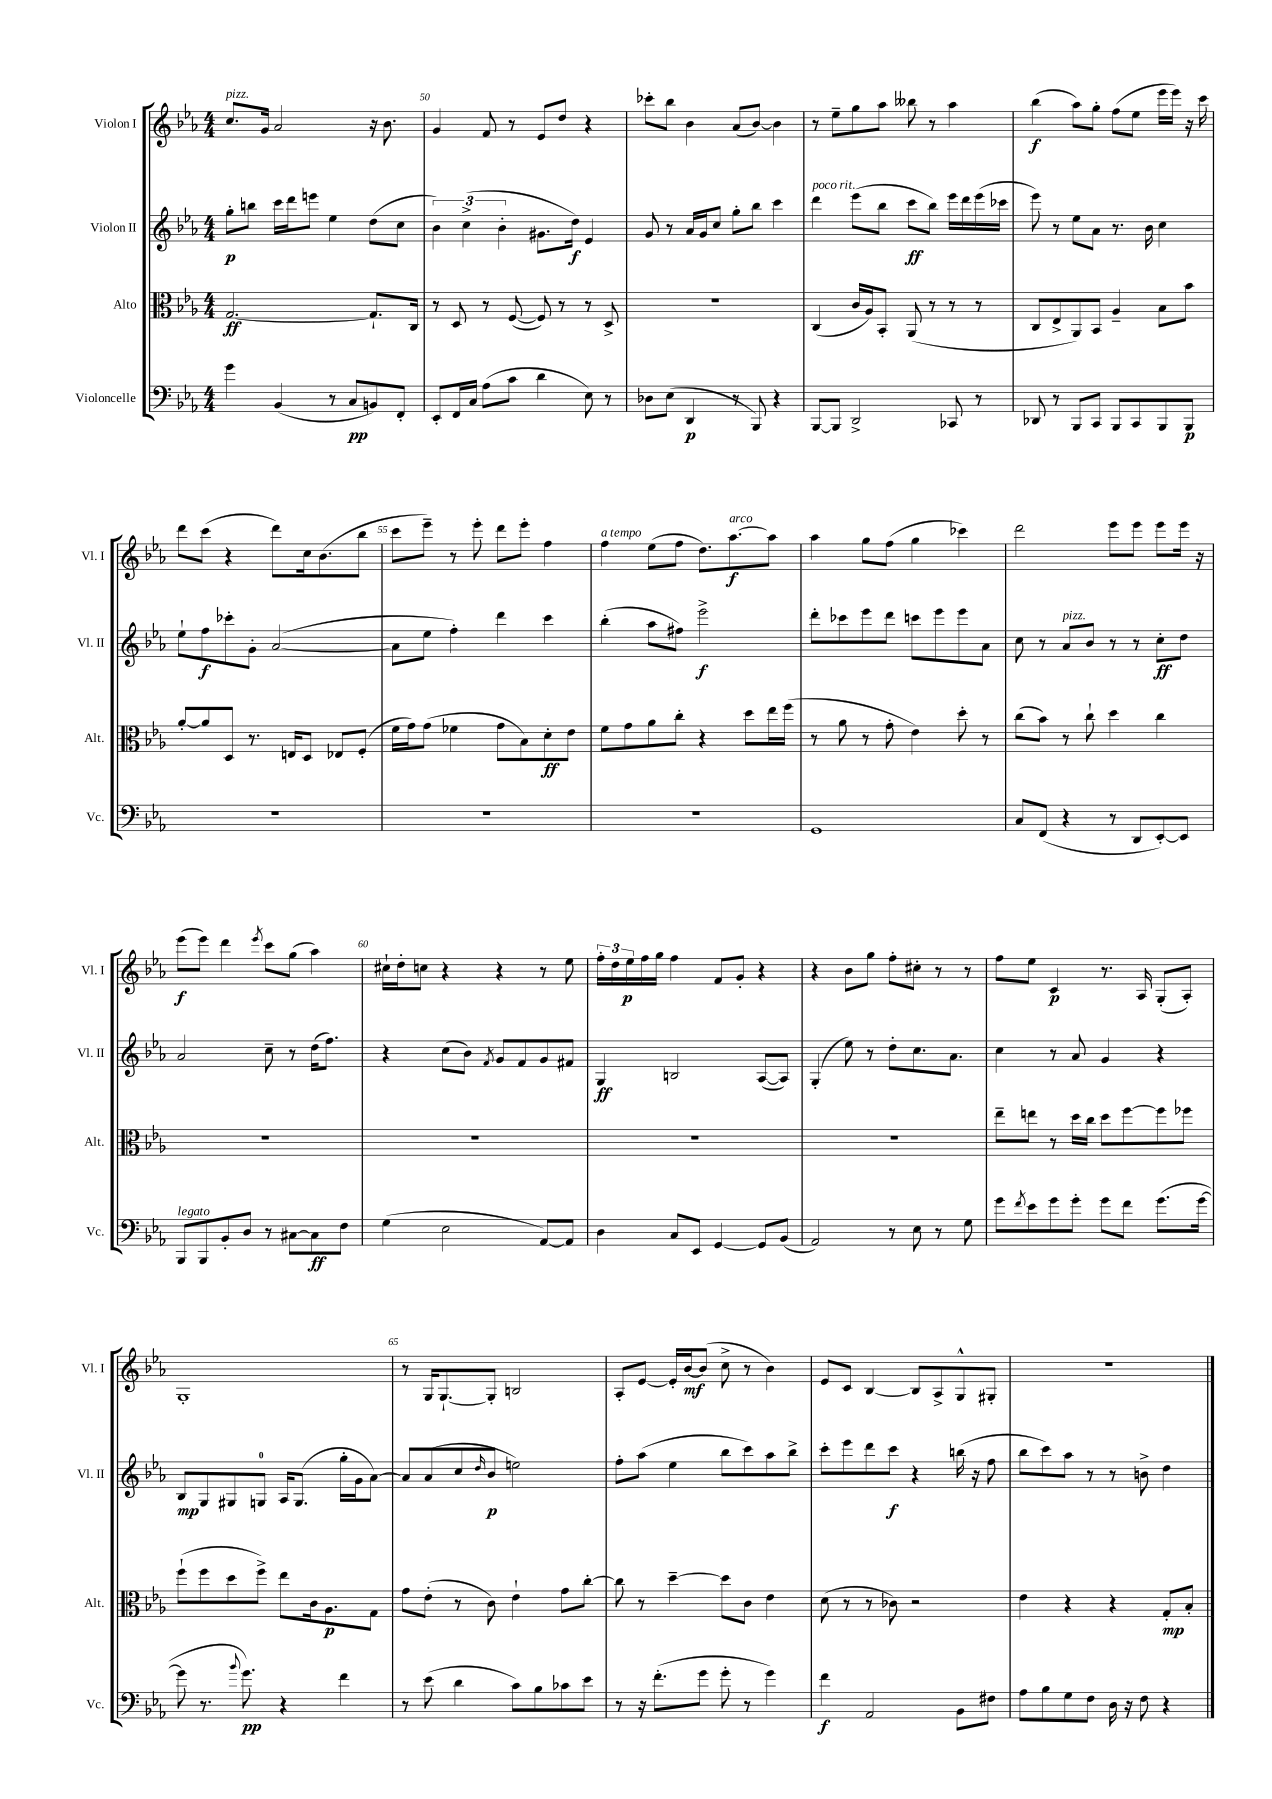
<<
\new StaffGroup <<
\new Staff = "s0" \with { instrumentName = "Violon I" shortInstrumentName = "Vl. I" } {
    \clef treble \key ees \major \numericTimeSignature \time 4/4
    c''8.^\markup { \italic "pizz." } g'16 aes'2 r16 bes'8. |
    g'4 f'8 r8 ees'8 d''8 r4 |
    ces'''8-. bes''8 bes'4 aes'8( bes'8~) bes'4 |
    r8 ees''8-- g''8 aes''8 beses''8 r8 aes''4 |
    bes''4\f( aes''8) g''8-. f''8( ees''8 ees'''16 ees'''16) r16 c'''16 |
    d'''8 c'''8( r4 d'''8) c''16 bes'8.( bes''8 |
    c'''8 ees'''8--) r8 ees'''8-. d'''8 ees'''8-. f''4 |
    f''4^\markup { \italic "a tempo" } ees''8( f''8 d''8.) aes''8.~\f^\markup { \italic "arco" } aes''8 |
    aes''4 g''8 f''8( g''4 ces'''4) |
    d'''2 ees'''8 ees'''8 ees'''8 ees'''16 r16 |
    ees'''8\f( ees'''8) d'''4 \acciaccatura { ees'''8 } c'''8 g''8( aes''4) |
    cis''16-! d''16-. c''8 r4 r4 r8 ees''8 |
    \tuplet 3/2 { f''16-. d''16 ees''16\p } f''16 g''16 f''4 f'8 g'8-. r4 |
    r4 bes'8 g''8 f''8-. cis''8-. r8 r8 |
    f''8 ees''8 c'4\p r8. aes16 g8-.( aes8-.) |
    g1-. |
    r8 g16 g8.~-! g8-. b2 |
    aes8-. ees'8~ ees'16-. bes'16~\mf bes'8( c''8-> r8 bes'4) |
    ees'8 c'8 bes4~ bes8 aes8-> g8-^ gis8-. |
    R1 \bar "|." |
}
\new Staff = "s1" \with { instrumentName = "Violon II" shortInstrumentName = "Vl. II" } {
    \clef treble \key ees \major \numericTimeSignature \time 4/4
    g''8-.\p b''8 c'''16 d'''16 e'''8 ees''4 d''8( c''8 |
    \tuplet 3/2 { bes'4) c''4->( bes'4-. } gis'8. d''16\f) ees'4 |
    g'8 r8 aes'16 g'16 c''8 g''8-. bes''8 c'''4 |
    d'''4^\markup { \italic "poco rit." } ees'''8( bes''8 c'''8\ff bes''8) ees'''16 d'''16 ees'''16( ces'''16 |
    ees'''8) r8 ees''8 aes'8 r8. bes'16 c''4 |
    ees''8-! f''8\f ces'''8-. g'8-. aes'2~( |
    aes'8 ees''8 f''4-.) d'''4 c'''4 |
    bes''4-.( aes''8 fis''8) ees'''2->\f |
    d'''8-. ces'''8 ees'''8 d'''8 c'''8 ees'''8 ees'''8 aes'8 |
    c''8 r8 aes'8^\markup { \italic "pizz." } bes'8 r8 r8 c''8-.\ff d''8 |
    aes'2 c''8-- r8 d''16( f''8.) |
    r4 c''8( bes'8) \acciaccatura { f'8 } g'8 f'8 g'8 fis'8 |
    g4\ff b2 aes8~( aes8) |
    g4-.( ees''8) r8 d''8-. c''8. aes'8. |
    c''4 r8 aes'8 g'4 r4 |
    bes8\mp g8 gis8 g8-0 aes16 g8.( g''16-. g'16 aes'8~) |
    aes'8 aes'8( c''8 \grace { d''16 } bes'8\p e''2) |
    f''8-. aes''8( ees''4 bes''8 c'''8) aes''8 bes''8-> |
    c'''8-. ees'''8 d'''8 c'''8\f r4 b''16( r16 f''8 |
    bes''8 c'''8) aes''8 r8 r8 b'8-> d''4 \bar "|." |
}
\new Staff = "s2" \with { instrumentName = "Alto" shortInstrumentName = "Alt." } {
    \clef alto \key ees \major \numericTimeSignature \time 4/4
    g2.~\ff g8.-! c16 |
    r8 d8 r8 f8~( f8) r8 r8 d8-> |
    R1 |
    c4( c'16 aes16) bes,8-. aes,8( r8 r8 r8 |
    c8 ees8-> aes,8) bes,8 aes4-- bes8 bes'8 |
    aes'8~-. aes'8 d8 r8. e16 d8 ees8 f8-.( |
    f'16 g'16) g'8( fes'4 g'8 bes8) d'8-.\ff ees'8 |
    f'8 g'8 aes'8 c''8-. r4 d''8 ees''16 f''16( |
    r8 aes'8 r8 g'8-. ees'4) d''8-. r8 |
    c''8( bes'8) r8 c''8-! d''4 c''4 |
    R1 |
    R1 |
    R1 |
    R1 |
    ees''8-- e''8 r8 d''16 c''16 d''8 f''8~ f''8 fes''8 |
    f''8-!( f''8 d''8 f''8->) ees''8 c'16 aes8.\p g8 |
    g'8 ees'8-.( r8 c'8) ees'4-! g'8 c''8~-. |
    c''8 r8 d''4~-- d''8 c'8 ees'4 |
    d'8( r8 r8 ces'8) r2 |
    ees'4 r4 r4 g8-.\mp bes8-. \bar "|." |
}
\new Staff = "s3" \with { instrumentName = "Violoncelle" shortInstrumentName = "Vc." } {
    \clef bass \key ees \major \numericTimeSignature \time 4/4
    g'4 bes,4( r8 c8\pp b,8) f,8-. |
    ees,8-. f,16 c16 aes8( c'8 d'4 ees8) r8 |
    des8 ees8( d,4\p r8 bes,,8) r4 |
    bes,,8~ bes,,8 d,2-> ces,8 r8 |
    des,8 r8 bes,,8 c,8 bes,,8 c,8 bes,,8 bes,,8\p |
    R1 |
    R1 |
    R1 |
    g,1 |
    c8 f,8( r4 r8 d,8 ees,8~-.) ees,8 |
    bes,,8^\markup { \italic "legato" } bes,,8 bes,8-. d8 r8 cis8~ cis8\ff f8 |
    g4( ees2 aes,8~) aes,8 |
    d4 c8 ees,8 g,4~ g,8 bes,8( |
    aes,2) r8 ees8 r8 g8 |
    g'8 \acciaccatura { f'8 } ees'8 g'8 g'8-. g'8 f'8 g'8.( g'16~ |
    g'8 r8. \appoggiatura { bes'8 } g'8.\pp) r4 f'4 |
    r8 ees'8( d'4 c'8) bes8 ces'8 ees'8 |
    r8 r16 f'8.-.( g'8 g'8-. r8 g'4) |
    f'4\f aes,2 bes,8 fis8 |
    aes8 bes8 g8 f8 d16 r16 f8 r4 \bar "|." |
}
>>
>>
\layout { \context { \Score currentBarNumber = #49 \override BarNumber.break-visibility = ##(#f #t #t) barNumberVisibility = #(every-nth-bar-number-visible 5) } }
